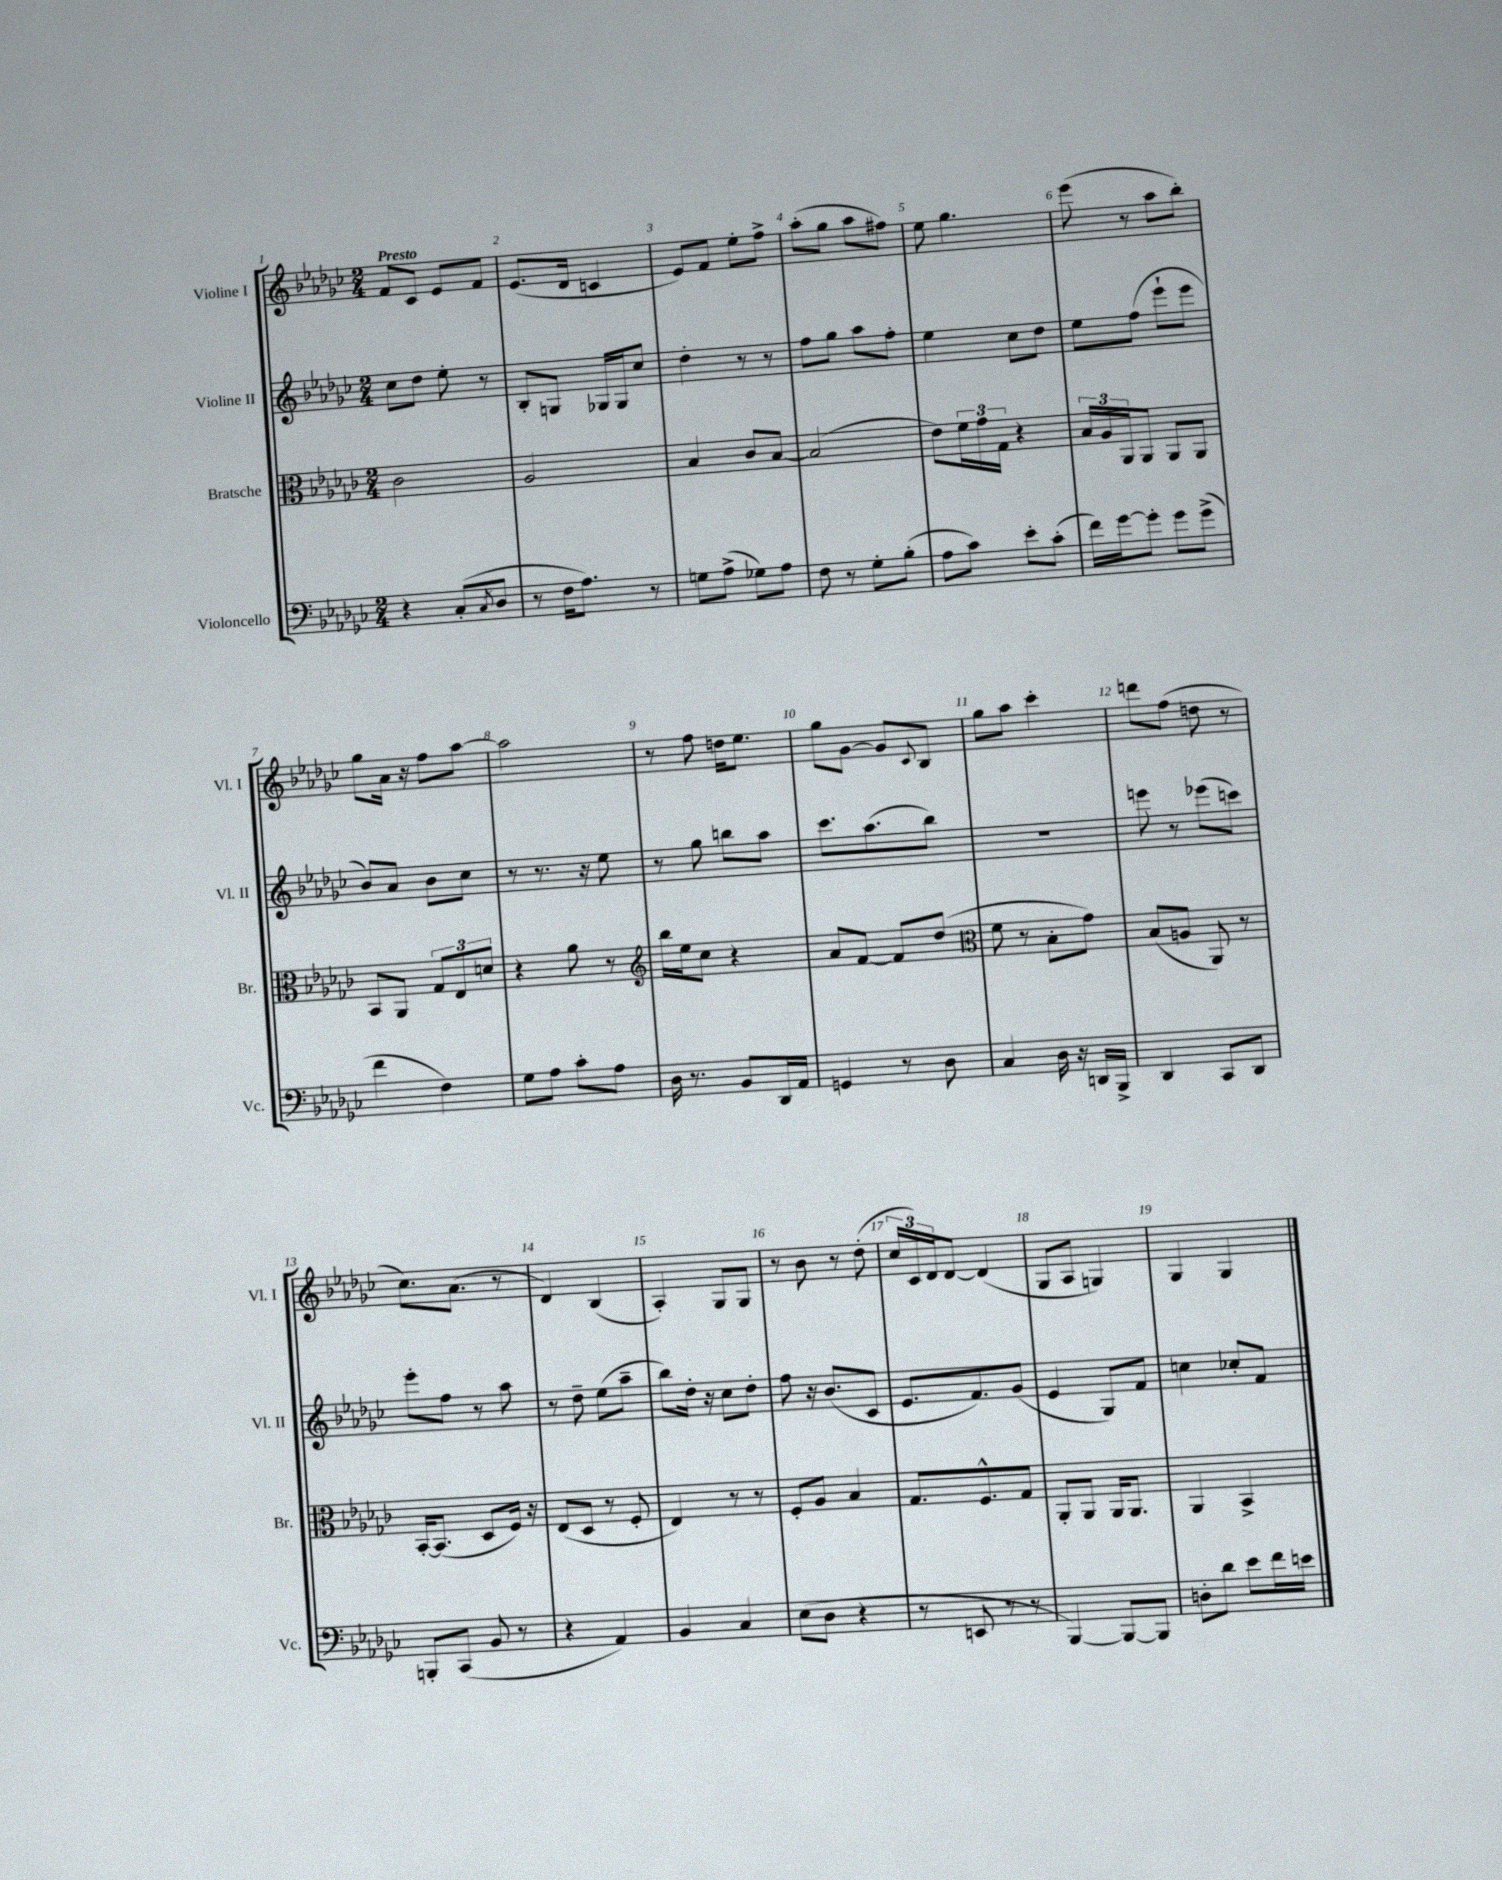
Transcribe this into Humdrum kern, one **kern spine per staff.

**kern	**kern	**kern	**kern
*part4	*part3	*part2	*part1
*staff4	*staff3	*staff2	*staff1
*I"Violoncello	*I"Bratsche	*I"Violine II	*I"Violine I
*I'Vc.	*I'Br.	*I'Vl. II	*I'Vl. I
*clefF4	*clefC3	*clefG2	*clefG2
*k[b-e-a-d-g-c-]	*k[b-e-a-d-g-c-]	*k[b-e-a-d-g-c-]	*k[b-e-a-d-g-c-]
*M2/4	*M2/4	*M2/4	*M2/4
=1	=1	=1	=1
!	!	!	!LO:TX:a:B:t=Presto
4r	2c-\	8cc-\L	8f/L
.	.	8dd-\J	8c-/J
(8C-'/L	.	8ee-'\	8e-/L
8qC-/	.	.	.
8D-/J	.	8r	8f/J
=2	=2	=2	=2
8r	2A-/	8B-'/L	(8.e-/L
16F\KL	.	8Gn/J	.
8.A-\J)	.	.	16d-/Jk
.	.	16G-X/LL	4cn/
.	.	16G-/J	.
8r	.	8cc-/J	.
=3	=3	=3	=3
8Gn\L	4B-/	4dd-'\	8e-/L)
(8A-^\J	.	.	8f/J
8G-X\L)	8c-/L	8r	8ee-'\L
8A-\J	[8B-/J	8r	8ff^\J
=4	=4	=4	=4
8F\	(2B-/]	8ff\L	(8aa-'\L
8r	.	8gg-\J	8gg-\J
8G-'\L	.	8aa-\L	8aa-\L
(8B-'\J	.	8ff'\J	8ff#X\J)
=5	=5	=5	=5
8A-\L	8e-\L)	4ee-\	8ee-\
8c-\J)	24f\L	.	4.gg-\
.	24g-\	.	.
.	24G-\JJ	.	.
8e-'\L	4r	8cc-\L	.
(8c-'\J	.	8dd-\J	.
=6	=6	=6	=6
16f\LL)	24B-/LL	8ee-\L	(8eee-\
.	24A-/	.	.
[16g-\J	.	.	.
.	24AA-/J	.	.
8g-'\J]	8AA-/J	(8ff\J	8r
8g-\L	8AA-/L	8eee-`\L	8aa-\L
(8g-^\J	8AA-/J	8eee-\J	8bb-'\J)
!!LO:LB:g=z
=7	=7	=7	=7
4f\	8BB-/L	8b-/L)	8gg-\L
.	8AA-/J	8a-/J	16a-\Jk
.	.	.	16r
4F\)	12G-/L	8b-\L	8ff\L
.	12E-/	.	.
.	.	8cc-\J	[8aa-\J
.	12dn/J	.	.
=8	=8	=8	=8
8G-\L	4r	8r	2aa-\]
8A-\J	.	8.r	.
8c-'\L	8a-\	.	.
.	.	16r	.
8A-\J	8r	8ee-\	.
=9	=9	=9	=9
*	*clefG2	*	*
16D-\	16bb-\LL	8r	8r
8.r	16ee-\J	.	.
.	8cc-\J	8gg-\	8ff\
8BB-/L	4r	8bbn\L	16ddn\KL
.	.	.	8.ee-\J
16DD-/L	.	8aa-\J	.
16AA-/JJ	.	.	.
=10	=10	=10	=10
4GGn/	8a-/L	8.ccc-\L	8gg-\L
.	[8f/J	.	[8g-\J
.	.	(8.aa-\	.
8r	8f/L]	.	8g-/L]
.	.	.	8qqc-/
8D-\	(8dd-/J	8bb-\J)	8B-/J
=11	=11	=11	=11
*	*clefC3	*	*
4C-/	8f\	2r	8gg-\L
.	8r	.	8aa-\J
16D-\	8B-'\L	.	4ccc-'\
16r	.	.	.
16DDn/LL	8g-\J)	.	.
16BBB-^/JJ	.	.	.
=12	=12	=12	=12
4DD-/	(8B-/L	8eeen\	8dddn\L
.	8An/J	8r	(8ff\J
8CC-/L	8AA-/)	(8eee-X\L	8ddn\
8DD-/J	8r	8cccn\J)	8r
!!LO:LB:g=z
=13	=13	=13	=13
8BBBn'/L	[16BB-'/KL	8eee-'\L	8.cc-\L)
.	(8.BB-/J]	.	.
(8CC-/J	.	8ff\J	.
.	.	.	(8.a-\J
8BB-/	8D-/L	8r	.
8r	16F/Jk)	8aa-\	8r
.	16r	.	.
=14	=14	=14	=14
4r	(8E-/L	8r	4d-/)
.	8D-/J	8dd-~\	.
4AA-/)	8r	(8ee-\L	(4B-/
.	8F'/	8aa-~\J	.
=15	=15	=15	=15
4BB-/	4E-/)	8bb-\L)	4A-'/)
.	.	16dd-'\Jk	.
.	.	16r	.
4C-/	8r	8cc-\L	8G-/L
.	8r	8dd-'\J	8G-/J
=16	=16	=16	=16
(8E-\L	8F'/L	8ff\	8r
8D-\J	8A-/J	16r	8b-\
.	.	(8.b-/L	.
4r	4B-/	.	8r
.	.	8c-/J	(8dd-'\
=17	=17	=17	=17
8r	8.G-/L	8.e-/L	24cc-/LL
.	.	.	24c-/)
.	.	.	24d-/J
8EEn/	.	.	[8d-/J
.	8.F^^/	8.f/)	.
8r	.	.	(4d-/]
8r	8G-/J	(8g-/J	.
=18	=18	=18	=18
[4BBB-/)	8AA-'/L	4e-/	8G-/L
.	8AA-/J	.	8A-/J
8BBB-/L_	16AA-/KL	8G-/L)	4Gn/)
.	8.AA-/J	.	.
8BBB-/J]	.	8f/J	.
=19	=19	=19	=19
8Dn'\L	4AA-/	4ccn\	4G-/
8d-\J	.	.	.
8e-\L	4BB-^/	8cc-X'/L	4G-/
16f\L	.	8f/J	.
16en\JJ	.	.	.
==	==	==	==
*-	*-	*-	*-
